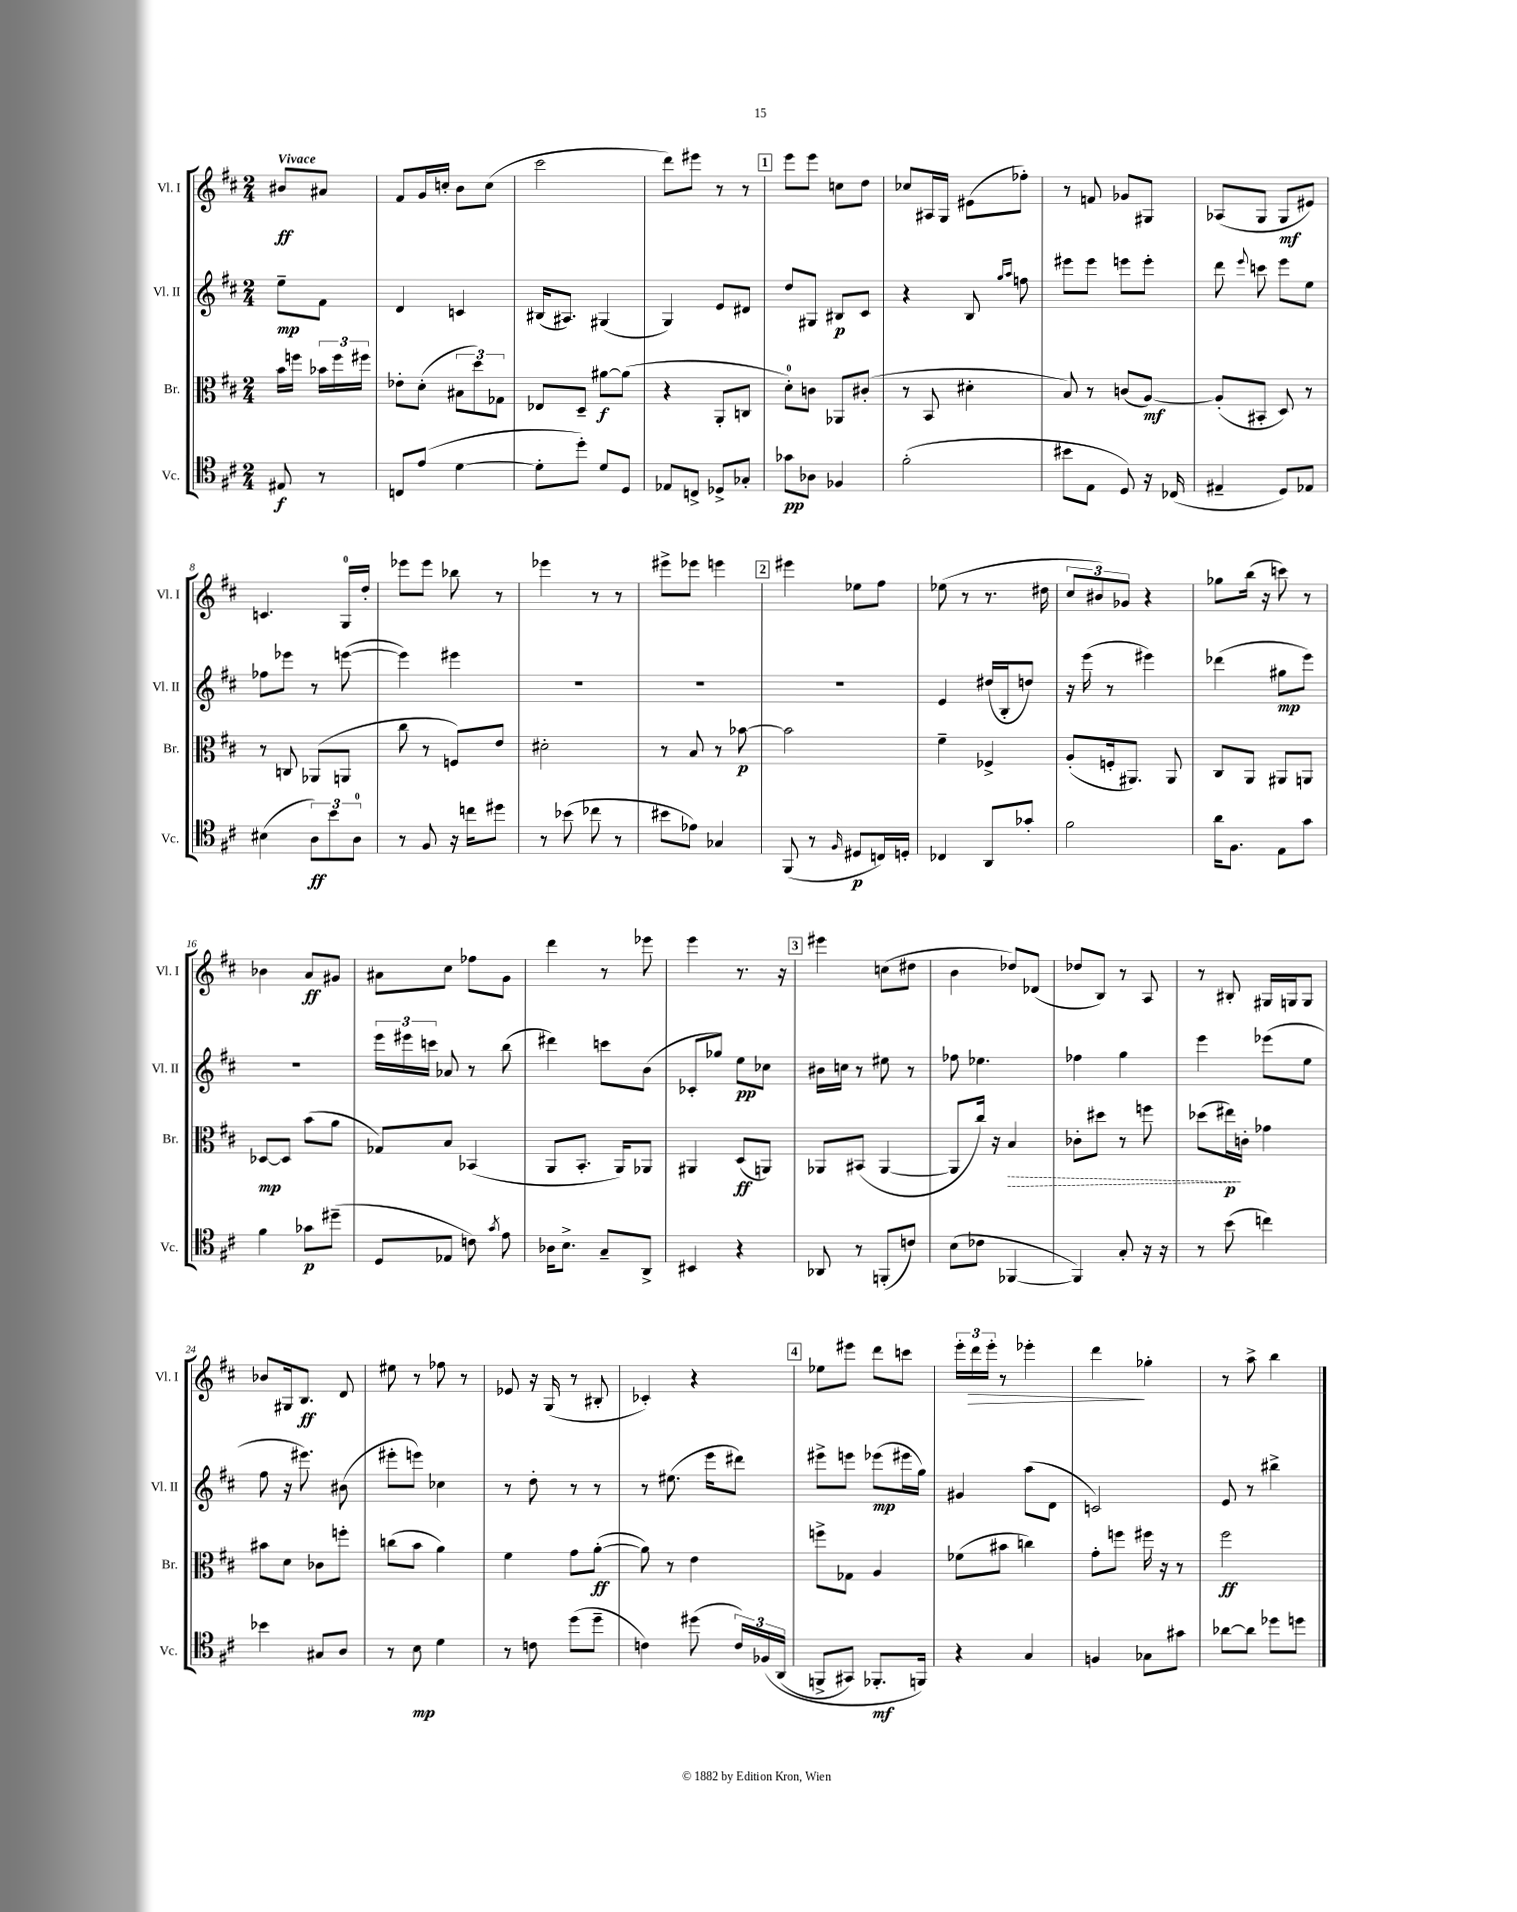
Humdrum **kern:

**kern	**dynam	**kern	**dynam	**kern	**dynam	**kern	**dynam
*part4	*part4	*part3	*part3	*part2	*part2	*part1	*part1
*staff4	*staff4	*staff3	*staff3	*staff2	*staff2	*staff1	*staff1
*I"Vc.	*	*I"Br.	*	*I"Vl. II	*	*I"Vl. I	*
*I'Vc.	*	*I'Br.	*	*I'Vl. II	*	*I'Vl. I	*
*clefC4	*	*clefC3	*	*clefG2	*	*clefG2	*
*k[f#c#]	*	*k[f#c#]	*	*k[f#c#]	*	*k[f#c#]	*
*M2/4	*	*M2/4	*	*M2/4	*	*M2/4	*
=	=	=	=	=	=	=	=
!	!	!	!	!	!	!LO:TX:a:B:t=Vivace	!
8E#X/	f	16b\LL	.	8ee~\L	mp	8b#X/L	ff
.	.	16ffn\JJ	.	.	.	.	.
8r	.	24b-X\LL	.	8f#\J	.	8a#X/J	.
.	.	24ff\	.	.	.	.	.
.	.	24ff#X\JJ	.	.	.	.	.
=1	=1	=1	=1	=1	=1	=1	=1
8Cn/L	.	8e-X'\L	.	4d/	.	8f#/L	.
(8e/J	.	(8d'\J	.	.	.	16g/L	.
.	.	.	.	.	.	16ccn'/JJ	.
[4d\	.	12B#X\L	.	4cn/	.	8b\L	.
.	.	12dd\)	.	.	.	.	.
.	.	.	.	.	.	(8cc\J	.
.	.	12G-X\J	.	.	.	.	.
=2	=2	=2	=2	=2	=2	=2	=2
8d'\L]	.	8E-X/L	.	(16B#X/KL	.	2ccc#\	.
.	.	.	.	8.A#X/J)	.	.	.
8dd'\J)	.	8D~/J	.	.	.	.	.
8d/L	.	[8a#X\L	f	(4G#X/	.	.	.
8D/J	.	(8a#\J]	.	.	.	.	.
=3	=3	=3	=3	=3	=3	=3	=3
8E-X/L	.	4r	.	4G/)	.	8ddd\L)	.
8Cn^/J	.	.	.	.	.	8eee#X\J	.
8D-X^/L	.	8AA'/L	.	8e/L	.	8r	.
8G-X'/J	.	8Cn/J	.	8d#X/J	.	8r	.
!!LO:REH:place=s1:t=1
=4	=4	=4	=4	=4	=4	=4	=4
8g-X\L	pp	8d'\L)	.	8dd/L	.	8eee\L	.
8A-X\J	.	8cn\J	.	8G#X/J	.	8eee\J	.
4F-X/	.	8AA-X/L	.	8B#X/L	p	8ccn\L	.
.	.	(8c#X'/J	.	8c#/J	.	8dd\J	.
=5	=5	=5	=5	=5	=5	=5	=5
(2f#'\	.	8r	.	4r	.	8cc-X/L	.
.	.	8BB/	.	.	.	16A#X/L	.
.	.	.	.	.	.	16G/JJ	.
.	.	4d#X'\	.	8B/	.	(8e#X\L	.
.	.	.	.	16qqgg/LL	.	.	.
.	.	.	.	16qqaa/JJ	.	.	.
.	.	.	.	8ffn\	.	8ff-X'\J)	.
=6	=6	=6	=6	=6	=6	=6	=6
8b#X\L	.	8B/)	.	8eee#X\L	.	8r	.
8E\J	.	8r	.	8eee#\J	.	8fn/	.
8D/)	.	(8cn/L	.	8eeen\L	.	8g-X/L	.
16r	.	[8A/J)	mf	8eee'\J	.	8G#X/J	.
(16C-X/	.	.	.	.	.	.	.
=7	=7	=7	=7	=7	=7	=7	=7
4E#X~/	.	(8A'/L]	.	8ddd\	.	(8A-X/L	.
.	.	.	.	8qqeee/	.	.	.
.	.	8BB#X'/J	.	8cccn\	.	8G/J	.
8D/L)	.	8D/)	.	8eee\L	.	8G/L	mf
8E-X/J	.	8r	.	8ee\J	.	8e#X/J)	.
!!LO:LB:g=z
=8	=8	=8	=8	=8	=8	=8	=8
(4B#X\	.	8r	.	8ff-X\L	.	4.cn/	.
.	.	8Cn/	.	8eee-X\J	.	.	.
12A\L)	ff	(8AA-X/L	.	8r	.	.	.
12b\	.	.	.	.	.	.	.
.	.	8AAn/J	.	([8eeen\	.	16G/LL	.
12A\J	.	.	.	.	.	.	.
.	.	.	.	.	.	16dd'/JJ	.
=9	=9	=9	=9	=9	=9	=9	=9
8r	.	8cc#\	.	4eee\])	.	8eee-X\L	.
8F#/	.	8r	.	.	.	8eee-\J	.
16r	.	8Fn/L)	.	4eee#X\	.	8bb-X\	.
16ccn\KL	.	.	.	.	.	.	.
8dd#X\J	.	8e/J	.	.	.	8r	.
=10	=10	=10	=10	=10	=10	=10	=10
8r	.	2d#X'\	.	2r	.	4eee-X\	.
(8b-X\	.	.	.	.	.	.	.
8cc-X\	.	.	.	.	.	8r	.
8r	.	.	.	.	.	8r	.
=11	=11	=11	=11	=11	=11	=11	=11
8b#X\L	.	8r	.	2r	.	8eee#X^\L	.
8e-X\J)	.	8B/	.	.	.	8eee-X\J	.
4G-X/	.	8r	.	.	.	4eeen\	.
.	.	[8b-X\	p	.	.	.	.
!!LO:REH:place=s1:t=2
=12	=12	=12	=12	=12	=12	=12	=12
(8FF#/	.	2b-\]	.	2r	.	4eee#X\	.
8r	.	.	.	.	.	.	.
16qqF#/	.	.	.	.	.	.	.
8D#X/L	p	.	.	.	.	8ee-X\L	.
16Cn/L)	.	.	.	.	.	8ff#\J	.
16Dn'/JJ	.	.	.	.	.	.	.
=13	=13	=13	=13	=13	=13	=13	=13
4C-X/	.	4f#~\	.	4e/	.	(8ee-X\	.
.	.	.	.	.	.	8r	.
8AA/L	.	4F-X^/	.	(16dd#X/LL	.	8.r	.
.	.	.	.	16B'/J	.	.	.
8g-X'/J	.	.	.	8ddn/J)	.	.	.
.	.	.	.	.	.	16dd#X\	.
=14	=14	=14	=14	=14	=14	=14	=14
2f#\	.	(8A'/L	.	16r	.	12cc#/L	.
.	.	.	.	(16eee\	.	.	.
.	.	.	.	.	.	12b#X/)	.
.	.	16Fn'/k	.	8r	.	.	.
.	.	.	.	.	.	12g-X/J	.
.	.	8.AA#X/J)	.	.	.	.	.
.	.	.	.	4eee#X\)	.	4r	.
.	.	8AA#/	.	.	.	.	.
=15	=15	=15	=15	=15	=15	=15	=15
16a\KL	.	8C#/L	.	(4ddd-X\	.	8gg-X\L	.
8.F#\J	.	.	.	.	.	.	.
.	.	8AA/J	.	.	.	(16bb\Jk	.
.	.	.	.	.	.	16r	.
8E\L	.	8AA#X/L	.	8gg#X\L	mp	8cccn\)	.
8g\J	.	8AAn/J	.	8eee\J)	.	8r	.
!!LO:LB:g=z
=16	=16	=16	=16	=16	=16	=16	=16
4f#\	.	[8D-X/L	mp	2r	.	4b-X\	.
.	.	8D-/J]	.	.	.	.	.
8g-X\L	p	(8b\L	.	.	.	8a/L	ff
(8dd#X~\J	.	8a\J	.	.	.	8g#X/J	.
=17	=17	=17	=17	=17	=17	=17	=17
8D/L	.	8G-X/L)	.	24eee\LL	.	8a#X\L	.
.	.	.	.	24eee#X\	.	.	.
.	.	.	.	24cccn\JJ	.	.	.
8E-X/J	.	8B/J	.	8a-X/	.	8cc#\J	.
8cn\)	.	(4BB-X/	.	8r	.	8ff-X\L	.
8qg/	.	.	.	.	.	.	.
8e\	.	.	.	(8bb\	.	8g\J	.
=18	=18	=18	=18	=18	=18	=18	=18
16A-X\KL	.	8AA/L	.	4ddd#X\)	.	4ddd\	.
8.B^\J	.	.	.	.	.	.	.
.	.	8.BB'/J	.	.	.	.	.
8G~/L	.	.	.	8cccn\L	.	8r	.
.	.	16AA/KL)	.	.	.	.	.
8AA^/J	.	8AA-X/J	.	(8b\J	.	8eee-X\	.
=19	=19	=19	=19	=19	=19	=19	=19
4BB#X/	.	4AA#X/	.	8c-X'/L	.	4eee\	.
.	.	.	.	8gg-X/J)	.	.	.
4r	.	(8D/L	ff	8ee\L	pp	8.r	.
.	.	8AAn/J)	.	8cc-X\J	.	.	.
.	.	.	.	.	.	16r	.
!!LO:REH:place=s1:t=3
=20	=20	=20	=20	=20	=20	=20	=20
8AA-X/	.	8AA-X/L	.	16b#X\LL	.	4eee#X\	.
.	.	.	.	16ccn\JJ	.	.	.
8r	.	(8BB#X/J	.	8r	.	.	.
(8FFn'/L	.	[4AA-/	.	8ee#X\	.	(8ccn\L	.
8cn/J)	.	.	.	8r	.	8dd#X\J	.
=21	=21	=21	=21	=21	=21	=21	=21
(8B\L	.	8AA-/L]	.	8ff-X\	.	4b\	.
8c-X\J	.	16cc#/Jk)	.	4.ee-X\	.	.	.
.	.	16r	.	.	.	.	.
!	!	!	!LO:HP:b	!	!	!	!
[4FF-X/	.	4B/	>	.	.	8dd-X/L)	.
.	.	.	.	.	.	(8d-X/J	.
=22	=22	=22	=22	=22	=22	=22	=22
4FF-/])	.	8c-X'\L	.	4ff-X\	.	8dd-X/L	.
.	.	8dd#X\J	.	.	.	8B/J)	.
8G'/	.	8r	.	4gg\	.	8r	.
16r	.	8ffn\	.	.	.	8A/	.
16r	.	.	.	.	.	.	.
=23	=23	=23	=23	=23	=23	=23	=23
8r	.	(8dd-X\L	.	4eee\	.	8r	.
(8b\	.	16ee#X\L)	p	.	.	8B#X'/	.
.	.	16cn'\JJ	]	.	.	.	.
4ccn\)	.	4g-X\	.	(8eee-X\L	.	16G#X/LL	.
.	.	.	.	.	.	16Gn/J	.
.	.	.	.	8ee\J	.	8G/J	.
!!LO:LB:g=z
=24	=24	=24	=24	=24	=24	=24	=24
4b-X\	.	8b#X\L	.	8ff#\	.	8b-X/L	.
.	.	8d\J	.	16r	.	16G#X/k	.
.	.	.	.	8.eee#X\)	.	8.B/J	ff
8G#X/L	.	8c-X\L	.	.	.	.	.
8A/J	.	8ffn'\J	.	(8b#X\	.	8d/	.
=25	=25	=25	=25	=25	=25	=25	=25
8r	.	(8ccn\L	.	8eee#X'\L	.	8ee#X\	.
8B\	mp	8b\J	.	8eeen\J)	.	8r	.
4d\	.	4a\)	.	4cc-X\	.	8ff-X\	.
.	.	.	.	.	.	8r	.
=26	=26	=26	=26	=26	=26	=26	=26
8r	.	4f#\	.	8r	.	8e-X/	.
8cn\	.	.	.	8dd'\	.	16r	.
.	.	.	.	.	.	(16G/	.
(8dd\L	.	8g\L	.	8r	.	8r	.
8dd~\J	.	([8a'\J	ff	8r	.	8B#X'/	.
=27	=27	=27	=27	=27	=27	=27	=27
4cn\)	.	8a\])	.	8r	.	4c-X'/)	.
.	.	8r	.	(8.ee#X\	.	.	.
(8dd#X\	.	4e\	.	.	.	4r	.
.	.	.	.	16eee\KL	.	.	.
24c/LL)	.	.	.	8ddd#X\J)	.	.	.
(24F-X/	.	.	.	.	.	.	.
(24AA/JJ	.	.	.	.	.	.	.
!!LO:REH:place=s1:t=4
=28	=28	=28	=28	=28	=28	=28	=28
8FFn^/L	.	8ffn^\L	.	8eee#X^\L	.	8ee-X\L	.
8GG#X/J)	.	8G-X\J	.	8eeen\J	.	8eee#X\J	.
8.FF-X'/L	mf	4A/	.	(8eee-X\L	mp	8ddd\L	.
.	.	.	.	16eee#X\L	.	8cccn\J	.
16FFn/Jk)	.	.	.	16gg\JJ)	.	.	.
=29	=29	=29	=29	=29	=29	=29	=29
4r	.	(8f-X\L	.	4g#X/	.	24eee'\LL	.
!	!	!	!	!	!	!	!LO:HP:b
.	.	.	.	.	.	24ddd\	>
.	.	.	.	.	.	24eee'\JJ	.
.	.	8b#X\J	.	.	.	8r	.
4G/	.	4ccn\)	.	(8aa\L	.	4eee-X'\	.
.	.	.	.	8d\J	.	.	.
=30	=30	=30	=30	=30	=30	=30	=30
4Fn/	.	8g'\L	.	2cn/)	.	4ddd\	.
.	.	8ffn\J	.	.	.	.	.
8G-X\L	.	16ff#X\	.	.	.	4gg-X'\	]
.	.	16r	.	.	.	.	.
8g#X\J	.	8r	.	.	.	.	.
=31	=31	=31	=31	=31	=31	=31	=31
[8a-X\L	.	2ff#\	ff	8e/	.	8r	.
8a-\J]	.	.	.	8r	.	8aa^\	.
8dd-X\L	.	.	.	4bb#X^\	.	4bb\	.
8ddn\J	.	.	.	.	.	.	.
==	==	==	==	==	==	==	==
*-	*-	*-	*-	*-	*-	*-	*-
